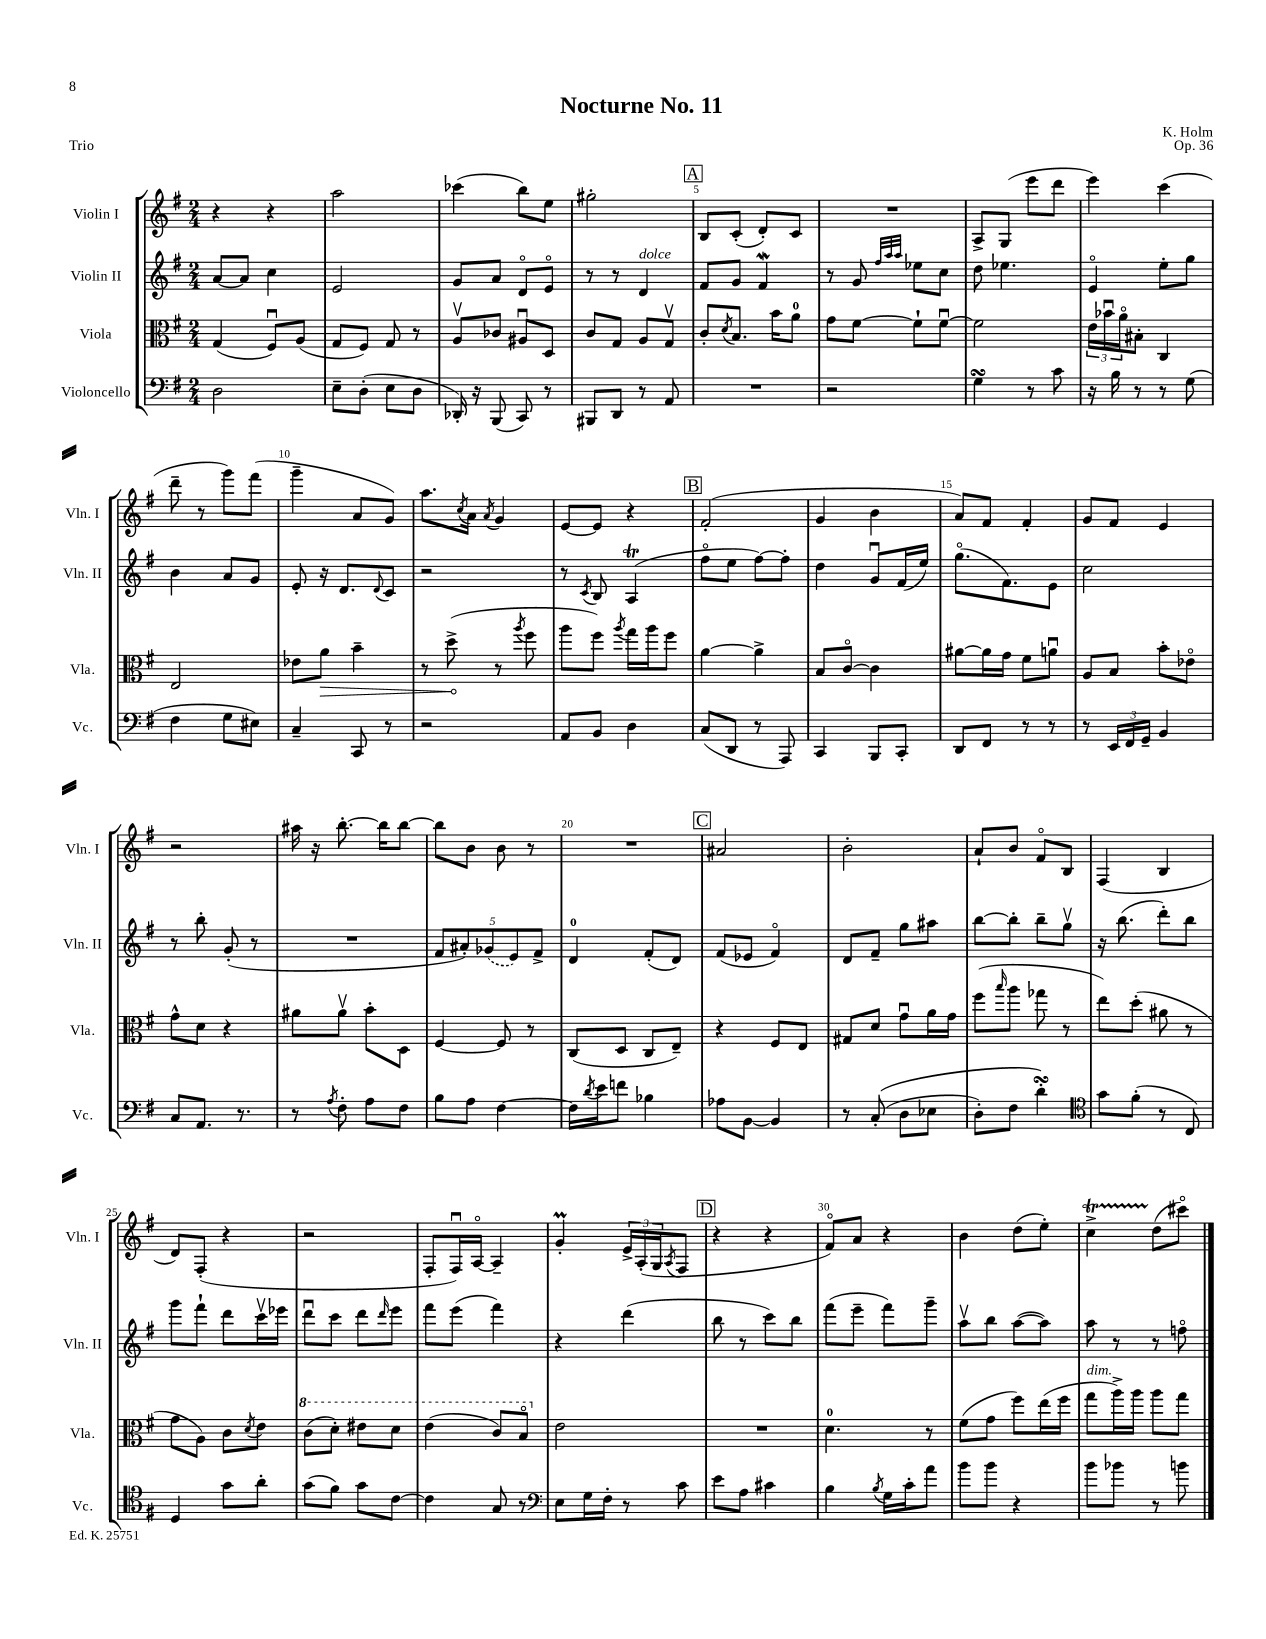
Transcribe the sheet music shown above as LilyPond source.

\header { title = "Nocturne No. 11" composer = "K. Holm" opus = "Op. 36" piece = "Trio" }
<<
\new StaffGroup <<
\new Staff = "s0" \with { instrumentName = "Violin I" shortInstrumentName = "Vln. I" } {
    \clef treble \key g \major \numericTimeSignature \time 2/4
    r4 r4 |
    a''2 |
    ces'''4( b''8) e''8 |
    gis''2-. |
    \mark \markup { \box "A" } b8 c'8-.( d'8-.) c'8 |
    R2 |
    a8-> g8( e'''8 d'''8 |
    e'''4) c'''4( |
    d'''8-- r8 g'''8) fis'''8( |
    g'''4-- a'8 g'8) |
    a''8. \acciaccatura { c''8 } a'16 \acciaccatura { a'8 } g'4 |
    e'8~ e'8 r4 |
    \mark \markup { \box "B" } fis'2-.( |
    g'4 b'4 |
    a'8) fis'8 fis'4-. |
    g'8 fis'8 e'4 |
    r2 |
    ais''16 r16 b''8.~-. b''16 b''8~ |
    b''8 b'8 b'8 r8 |
    R2 |
    \mark \markup { \box "C" } ais'2 |
    b'2-. |
    a'8-! b'8 fis'8\flageolet b8 |
    fis4( b4 |
    d'8) fis8-.( r4 |
    r2 |
    fis8-. fis16\downbow) a16~\flageolet a4-- |
    g'4-.\prall \tuplet 3/2 { e'16-> a16-.( g16 } \acciaccatura { a8 } fis8 |
    \mark \markup { \box "D" } r4 r4 |
    fis'8\flageolet) a'8 r4 |
    b'4 d''8( e''8-.) |
    c''4->\startTrillSpan d''8\stopTrillSpan( cis'''8\flageolet) \bar "|." |
}
\new Staff = "s1" \with { instrumentName = "Violin II" shortInstrumentName = "Vln. II" } {
    \clef treble \key g \major \numericTimeSignature \time 2/4
    a'8~ a'8 c''4 |
    e'2 |
    g'8 a'8 d'8\flageolet e'8\flageolet |
    r8 r8 d'4^\markup { \italic "dolce" } |
    \mark \markup { \box "A" } fis'8 g'8 fis'4\mordent |
    r8 g'8 \grace { fis''32 a''32 a''32 } ees''8 c''8 |
    d''8 ees''4. |
    e'4\flageolet e''8-. g''8 |
    b'4 a'8 g'8 |
    e'8-. r16 d'8. \appoggiatura { d'8 } c'8 |
    r2 |
    r8 \acciaccatura { c'8 } b8 a4\trill( |
    \mark \markup { \box "B" } fis''8\flageolet e''8 fis''8~) fis''8-. |
    d''4 g'8\downbow fis'16( e''16) |
    g''8.\flageolet( fis'8.) e'8 |
    c''2 |
    r8 b''8-. g'8-.( r8 |
    R2 |
    \tuplet 5/4 { fis'8 ais'8-.) \once \slurDashed ges'8( e'8) fis'8-> } |
    d'4-0 fis'8-.( d'8) |
    \mark \markup { \box "C" } fis'8( ees'8 fis'4\flageolet) |
    d'8 fis'8-- g''8 ais''8 |
    b''8~ b''8-. b''8-- g''8\upbow |
    r16 b''8.( d'''8-.) b''8 |
    g'''8 fis'''8-! d'''8 c'''16\upbow ees'''16 |
    d'''8\downbow c'''8 d'''8 \grace { d'''16 } e'''8 |
    fis'''8 e'''8( fis'''4) |
    r4 d'''4( |
    \mark \markup { \box "D" } b''8 r8 c'''8) b''8 |
    fis'''8( e'''8-- fis'''8) g'''8-- |
    a''8\upbow b''8 a''8~( a''8) |
    a''8 r8 r8 f''8\flageolet \bar "|." |
}
\new Staff = "s2" \with { instrumentName = "Viola" shortInstrumentName = "Vla." } {
    \clef alto \key g \major \numericTimeSignature \time 2/4
    g4( fis8\downbow) a8( |
    g8 fis8) g8 r8 |
    a8\upbow ces'8 ais8\downbow d8 |
    c'8 g8 a8 g8\upbow |
    \mark \markup { \box "A" } c'8-. \acciaccatura { d'8 } b8. b'16 a'8-0 |
    g'8 fis'8~ fis'8-! fis'8~\downbow |
    fis'2 |
    \tuplet 3/2 { e'16 bes'16\downbow a'16\flageolet } bis8-. c4 |
    e2 |
    ees'8 \once \override Hairpin.circled-tip = ##t a'8\> b'4-- |
    r8 d''8->\!( r8 \acciaccatura { a''8 } fis''8 |
    a''8 fis''8) \acciaccatura { a''8 } g''16 a''16 fis''8 |
    \mark \markup { \box "B" } a'4~ a'4-> |
    b8 c'8~\flageolet c'4 |
    ais'8~ ais'16 g'16 fis'8 a'8\downbow |
    a8 b8 b'8-. ees'8\flageolet |
    g'8-^ d'8 r4 |
    ais'8 ais'8\upbow b'8-. d8 |
    fis4~ fis8 r8 |
    c8( d8 c8 e8--) |
    \mark \markup { \box "C" } r4 fis8 e8 |
    gis8 d'8 g'8\downbow a'16 g'16 |
    fis''8( \grace { b''16 } a''8 ges''8 r8 |
    e''8) d''8-.( ais'8 r8 |
    g'8 a8) c'8 \acciaccatura { d'8 } e'8 |
    \ottava #1 c''8( d''8-.) eis''8 d''8 |
    e''4( c''8) b'8\flageolet \ottava #0 |
    e'2 |
    \mark \markup { \box "D" } R2 |
    d'4.-0 r8 |
    fis'8( g'8 fis''8) e''16( fis''16 |
    g''8^\markup { \italic "dim." } a''16->) a''16 a''8 g''8 \bar "|." |
}
\new Staff = "s3" \with { instrumentName = "Violoncello" shortInstrumentName = "Vc." } {
    \clef bass \key g \major \numericTimeSignature \time 2/4
    d2 |
    e8-- d8-.( e8 d8 |
    des,16-.) r16 b,,8( c,8) r8 |
    bis,,8 d,8 r8 a,8 |
    \mark \markup { \box "A" } R2 |
    r2 |
    g4\turn r8 c'8 |
    r16 b16 r8 r8 g8( |
    fis4 g8 eis8) |
    c4-- c,8 r8 |
    r2 |
    a,8 b,8 d4 |
    \mark \markup { \box "B" } c8( d,8 r8 a,,8) |
    c,4 b,,8 c,8-. |
    d,8 fis,8 r8 r8 |
    r8 \tuplet 3/2 { e,16 fis,16 g,16-- } b,4 |
    c8 a,8. r8. |
    r8 \acciaccatura { a8 } fis8-. a8 fis8 |
    b8 a8 fis4~ |
    fis16 \acciaccatura { d'8 } e'16 f'8 bes4 |
    \mark \markup { \box "C" } aes8 b,8~ b,4 |
    r8 c8-.(\( d8 ees8 |
    d8-.) fis8 d'4-.\turn\) |
    \clef tenor g'8 fis'8-.( r8 c8) |
    d4 g'8 a'8-. |
    g'8( fis'8) g'8 c'8~ |
    c'4 g8 r8 |
    \clef bass e8 g16 fis16-. r8 c'8 |
    \mark \markup { \box "D" } e'8 a8 cis'4 |
    b4 \acciaccatura { b8 } g16 c'16-. a'8 |
    b'8 b'8 r4 |
    b'8 bes'8 r8 b'8 \bar "|." |
}
>>
>>
\layout { \context { \Score \override BarNumber.break-visibility = ##(#f #t #t) barNumberVisibility = #(every-nth-bar-number-visible 5) } }
